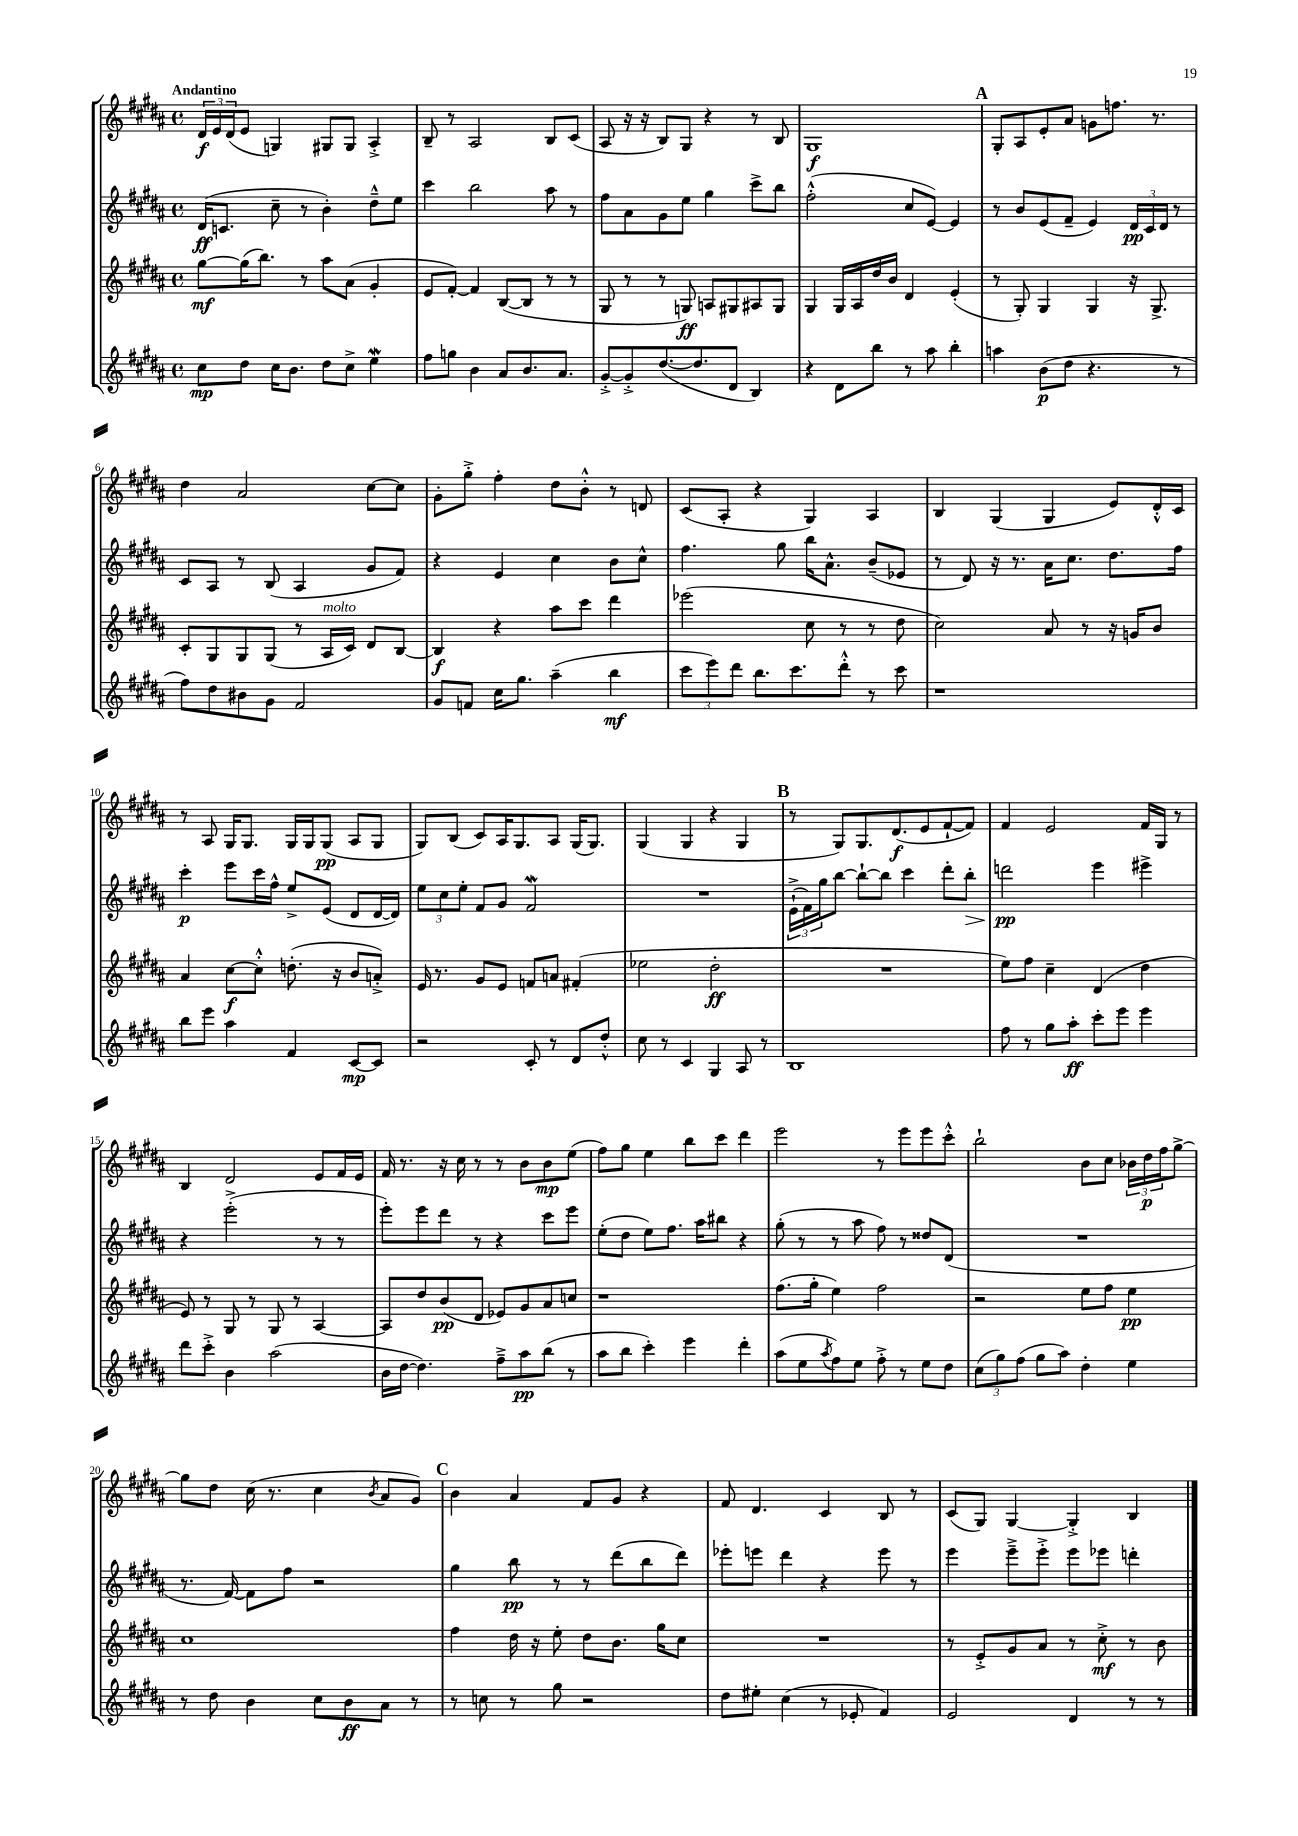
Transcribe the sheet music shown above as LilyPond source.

<<
\new StaffGroup <<
\new Staff = "s0" {
    \clef treble \key b \major \defaultTimeSignature \time 4/4 \tempo "Andantino"
    \tuplet 3/2 { dis'16\f e'16 dis'16( } e'8 g4) gis8 gis8 ais4-.-> |
    b8-- r8 ais2 b8 cis'8( |
    ais8 r16 r16 b8) gis8 r4 r8 b8 |
    gis1\f |
    \mark \markup { \bold "A" } gis8-. ais8 e'8-. ais'8 g'8 f''8. r8. |
    dis''4 ais'2 cis''8~ cis''8 |
    gis'8-. gis''8-.-> fis''4-. dis''8 b'8-.-^ r8 d'8 |
    cis'8( ais8-. r4 gis4) ais4 |
    b4 gis4( gis4 e'8) dis'16-.-^ cis'16 |
    r8 ais8 gis16 gis8. gis16 gis16 gis8\pp( ais8 gis8 |
    gis8) b8( cis'8) ais16 gis8. ais8 gis16( gis8.) |
    gis4( gis4 r4 gis4 |
    \mark \markup { \bold "B" } r8 gis8) gis8. dis'8.\f( e'8 fis'8~-! fis'8) |
    fis'4 e'2 fis'16 gis16 r8 |
    b4 dis'2 e'8 fis'16 e'16 |
    fis'16 r8. r16 cis''16 r8 r8 b'8 b'8\mp e''8( |
    fis''8) gis''8 e''4 b''8 cis'''8 dis'''4 |
    e'''2 r8 e'''8 e'''8 cis'''8-.-^ |
    b''2-! b'8 cis''8 \tuplet 3/2 { bes'16 dis''16\p fis''16 } gis''8~-> |
    gis''8 dis''8 cis''16( r8. cis''4 \acciaccatura { b'8 } ais'8 gis'8) |
    \mark \markup { \bold "C" } b'4 ais'4 fis'8 gis'8 r4 |
    fis'8 dis'4. cis'4 b8 r8 |
    cis'8( gis8) gis4~ gis4-.-> b4 \bar "|." |
}
\new Staff = "s1" {
    \clef treble \key b \major \defaultTimeSignature \time 4/4
    dis'16\ff( c'8. cis''8-- r8 b'4-.) dis''8---^ e''8 |
    cis'''4 b''2 ais''8 r8 |
    fis''8 ais'8 gis'8 e''8 gis''4 cis'''8-> b''8 |
    fis''2-.-^( cis''8 e'8~) e'4 |
    \mark \markup { \bold "A" } r8 b'8 e'8( fis'8-- e'4) \tuplet 3/2 { dis'16\pp cis'16 dis'16 } r8 |
    cis'8 ais8 r8 b8( ais4 gis'8 fis'8) |
    r4 e'4 cis''4 b'8 cis''8-^ |
    fis''4. gis''8 b''16 ais'8.-^ b'8--( ees'8 |
    r8 dis'8) r16 r8. ais'16 cis''8. dis''8. fis''16 |
    cis'''4-.\p e'''8 cis'''16 fis''16-^ e''8-> e'8( dis'8 dis'16~ dis'16) |
    \tuplet 3/2 { e''8 cis''8 e''8-. } fis'8 gis'8 fis'2\mordent |
    R1 |
    \mark \markup { \bold "B" } \tuplet 3/2 { e'16-!->( fis'16) gis''16 } b''8~ b''8~-! b''8 cis'''4 dis'''8-. b''8-.\> |
    d'''2\pp\! e'''4 eis'''4-> |
    r4 e'''2-.->( r8 r8 |
    e'''8-.) e'''8 dis'''8 r8 r4 cis'''8 e'''8 |
    e''8-.( dis''8 e''8) fis''8. ais''16 bis''8 r4 |
    gis''8-.( r8 r8 ais''8 fis''8) r8 disis''8 dis'8( |
    R1 |
    r8. fis'16~) fis'8 fis''8 r2 |
    \mark \markup { \bold "C" } gis''4 b''8\pp r8 r8 dis'''8( b''8 dis'''8) |
    ees'''8-. e'''8 dis'''4 r4 e'''8 r8 |
    e'''4 e'''8---> e'''8-.-> e'''8 ees'''8 d'''4-. \bar "|." |
}
\new Staff = "s2" {
    \clef treble \key b \major \defaultTimeSignature \time 4/4
    gis''8~\mf gis''16( b''8.) r8 ais''8 ais'8( gis'4-. |
    e'8 fis'8~-.) fis'4 b8~( b8 r8 r8 |
    gis8 r8 r8 g8\ff) a8 gis8 ais8 gis8 |
    gis4 gis16 ais16 dis''16 b'16 dis'4 e'4-.( |
    \mark \markup { \bold "A" } r8 gis8-.) gis4 gis4 r16 gis8.-> |
    cis'8-. gis8 gis8 gis8( r8 ais16^\markup { \italic "molto" } cis'16) dis'8 b8~ |
    b4\f r4 ais''8 cis'''8 dis'''4 |
    ees'''2( cis''8 r8 r8 dis''8 |
    cis''2) ais'8 r8 r16 g'16 b'8 |
    ais'4 cis''8~\f cis''8-.-^ d''8.-.( r16 b'8 a'8-.->) |
    e'16 r8. gis'8 e'8 f'8 a'8 fis'4-.( |
    ees''2 dis''2-.\ff |
    \mark \markup { \bold "B" } R1 |
    e''8) fis''8 cis''4-- dis'4( dis''4 |
    e'8) r8 gis8 r8 gis8 r8 ais4~ |
    ais8 dis''8 b'8\pp( dis'8 ees'8) gis'8 ais'8 c''8 |
    r1 |
    fis''8.( gis''16-. e''4) fis''2 |
    r2 e''8 fis''8 e''4\pp |
    cis''1 |
    \mark \markup { \bold "C" } fis''4 dis''16 r16 e''8-. dis''8 b'8. gis''16 cis''8 |
    R1 |
    r8 e'8-.-> gis'8 ais'8 r8 cis''8-.->\mf r8 b'8 \bar "|." |
}
\new Staff = "s3" {
    \clef treble \key b \major \defaultTimeSignature \time 4/4
    cis''8\mp dis''8 cis''16 b'8. dis''8 cis''8-> e''4\mordent |
    fis''8 g''8 b'4 ais'8 b'8. ais'8. |
    gis'8~-.-> gis'8-.-> dis''8.~( dis''8. dis'8 b4) |
    r4 dis'8 b''8 r8 ais''8 b''4-. |
    \mark \markup { \bold "A" } a''4 b'8\p( dis''8 r4. r8 |
    fis''8) dis''8 bis'8 gis'8 fis'2 |
    gis'8 f'8 cis''16 gis''8. ais''4--( b''4\mf |
    \tuplet 3/2 { cis'''8 e'''8) dis'''8 } b''8. cis'''8. dis'''8-.-^ r8 cis'''8 |
    r1 |
    b''8 e'''8 ais''4 fis'4 cis'8~\mp cis'8 |
    r2 cis'8-. r8 dis'8 dis''8-.-^ |
    cis''8 r8 cis'4 gis4 ais8 r8 |
    \mark \markup { \bold "B" } b1 |
    fis''8 r8 gis''8 ais''8-.\ff cis'''8-. e'''8 e'''4 |
    dis'''8 cis'''8-.-> b'4 ais''2( |
    b'16 dis''16~ dis''4.) fis''8---> ais''8\pp b''8( r8 |
    ais''8 b''8 cis'''4-.) e'''4 dis'''4-. |
    ais''8( e''8 \acciaccatura { ais''8 } fis''8) e''8 fis''8-.-> r8 e''8 dis''8 |
    \tuplet 3/2 { cis''8( gis''8) fis''8( } gis''8 ais''8) dis''4-. e''4 |
    r8 dis''8 b'4 cis''8 b'8\ff ais'8 r8 |
    \mark \markup { \bold "C" } r8 c''8 r8 gis''8 r2 |
    dis''8 eis''8-. cis''4( r8 ees'8-. fis'4) |
    e'2 dis'4 r8 r8 \bar "|." |
}
>>
>>
